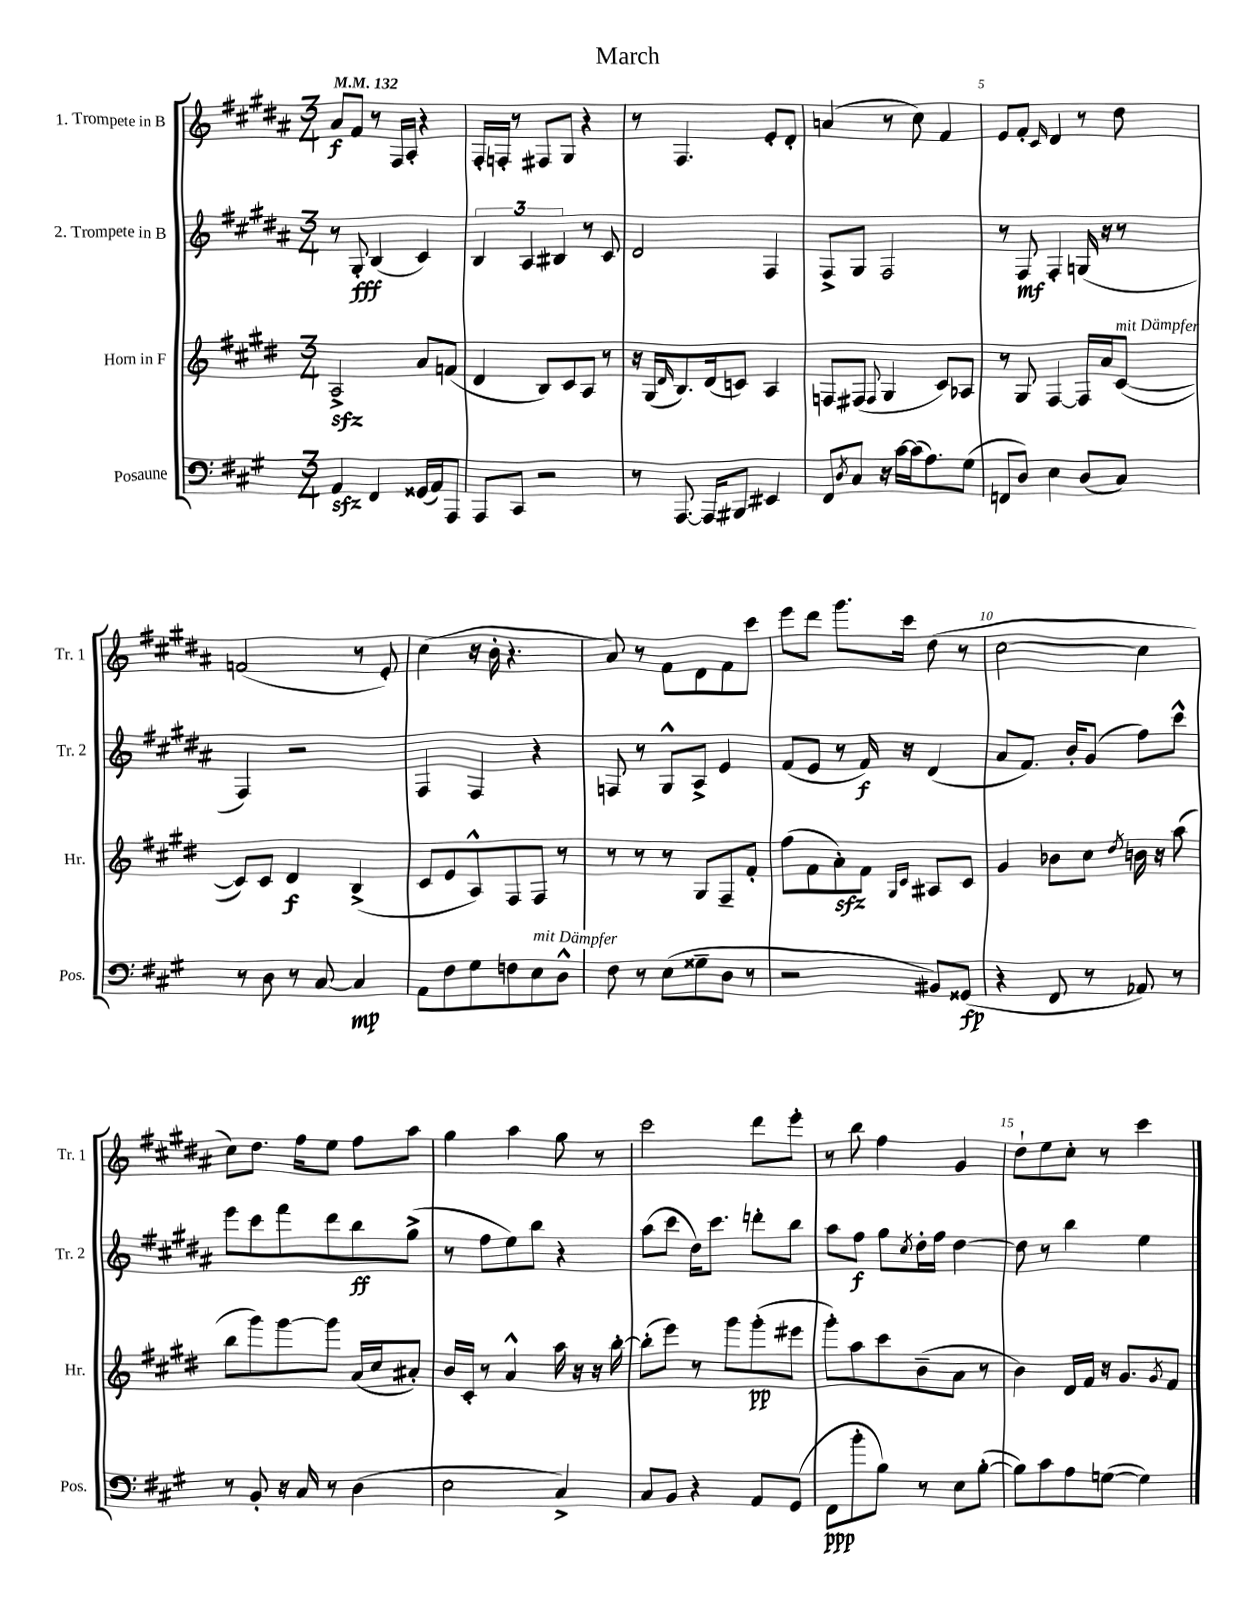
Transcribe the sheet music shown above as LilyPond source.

\header { title = "March" }
<<
\new StaffGroup <<
\new Staff = "s0" \with { instrumentName = "1. Trompete in B" shortInstrumentName = "Tr. 1" } {
    \clef treble \key b \major \numericTimeSignature \time 3/4 \tempo 4 = 132
    ais'8\f fis'8 r8 fis16 ais16-. r4 |
    fis16-. f16-. r8 fis8 gis8 r4 |
    r8 fis4. e'8-. dis'8-. |
    a'4( r8 cis''8) fis'4 |
    e'8 fis'8-. \grace { cis'16 } dis'4 r8 dis''8 |
    f'2( r8 e'8-.) |
    cis''4( r16 b'16-. r4. |
    ais'8) r8 fis'8 dis'8 fis'8 cis'''8 |
    e'''8 dis'''8 gis'''8. cis'''16 dis''8( r8 |
    cis''2~ cis''4 |
    cis''8) dis''8. fis''16 e''8 fis''8 ais''8 |
    gis''4 ais''4 gis''8 r8 |
    cis'''2 dis'''8 e'''8-. |
    r8 b''8 fis''4 gis'4 |
    dis''8-! e''8 cis''8-. r8 cis'''4 \bar "|." |
}
\new Staff = "s1" \with { instrumentName = "2. Trompete in B" shortInstrumentName = "Tr. 2" } {
    \clef treble \key b \major \numericTimeSignature \time 3/4
    r8 gis8-.\fff b4( cis'4) |
    \tuplet 3/2 { b4 ais4 bis4 } r8 cis'8 |
    dis'2 fis4 |
    fis8-> gis8 fis2 |
    r8 fis8\mf fis4-. g16( r16 r8 |
    fis4) r2 |
    fis4 fis4 r4 |
    f8 r8 gis8-^ ais8-> e'4 |
    fis'8( e'8 r8 fis'16\f) r16 dis'4( |
    ais'8 fis'8.) b'16-. gis'8( fis''8) cis'''8-^ |
    e'''8 cis'''8 fis'''8 dis'''8 b''8\ff gis''8->( |
    r8 fis''8 e''8) b''8 r4 |
    ais''8( cis'''8 dis''16) cis'''8. d'''8-. b''8 |
    ais''8 fis''8\f gis''8 \acciaccatura { cis''8 } dis''16-. fis''16 dis''4~ |
    dis''8 r8 b''4 e''4 \bar "|." |
}
\new Staff = "s2" \with { instrumentName = "Horn in F" shortInstrumentName = "Hr." } {
    \clef treble \key e \major \numericTimeSignature \time 3/4
    a2->\sfz a'8 f'8( |
    dis'4 b8) cis'8 a8 r8 |
    r16 gis16( \grace { dis'16 } b8.) dis'16( c'8) a4 |
    f8 fis8( \appoggiatura { fis8 } gis4 cis'8) aes8 |
    r8 gis8 fis4~ fis16 a'16 cis'8~^\markup { \italic "mit Dämpfer" }( |
    cis'8) cis'8 dis'4\f b4->( |
    cis'8 e'8 a8-^) fis8 fis8 r8 |
    r8 r8 r8 gis8 fis8-- fis'8-. |
    fis''8( fis'8 a'8-.\sfz) fis'8 \grace { gis16 cis'16 } ais8 cis'8 |
    gis'4 bes'8 cis''8 \acciaccatura { dis''8 } b'16 r16 a''8( |
    b''8 gis'''8) gis'''8~ gis'''8 a'16( cis''16 ais'8-.) |
    b'16 cis'16-. r8 a'4-^ a''16 r16 r16 b''16~-. |
    b''8-.( e'''8) r8 gis'''8 gis'''8-.\pp( eis'''8 |
    gis'''8-.) a''8 cis'''8 b'8--( a'8 r8 |
    b'4) dis'16 fis'16 r16 gis'8. \acciaccatura { gis'8 } fis'8 \bar "|." |
}
\new Staff = "s3" \with { instrumentName = "Posaune" shortInstrumentName = "Pos." } {
    \clef bass \key a \major \numericTimeSignature \time 3/4
    a,4\sfz fis,4 gisis,16( a,16) a,,8 |
    a,,8 cis,8 r2 |
    r8 a,,8.~ a,,16 bis,,8 eis,4 |
    fis,8 \acciaccatura { d8 } cis8 r16 cis'16~ cis'16( a8.) gis8( |
    f,8 d8) e4 d8( cis8) |
    r8 d8 r8 cis8~ cis4\mp |
    a,8 fis8 gis8 f8 e8^\markup { \italic "mit Dämpfer" } d8-^ |
    fis8 r8 e8( gisis8-- d8 r8 |
    r2 bis,8) gisis,8\fp( |
    r4 fis,8 r8 aes,8) r8 |
    r8 b,8-. r16 cis16 r8 d4( |
    e2 cis4->) |
    cis8 b,8 r4 a,8 gis,8( |
    fis,8\ppp b'8-. b8) r8 e8 b8~-.( |
    b8) cis'8 a8 g8~( g4) \bar "|." |
}
>>
>>
\layout { \context { \Score \override BarNumber.break-visibility = ##(#f #t #t) barNumberVisibility = #(every-nth-bar-number-visible 5) } }
